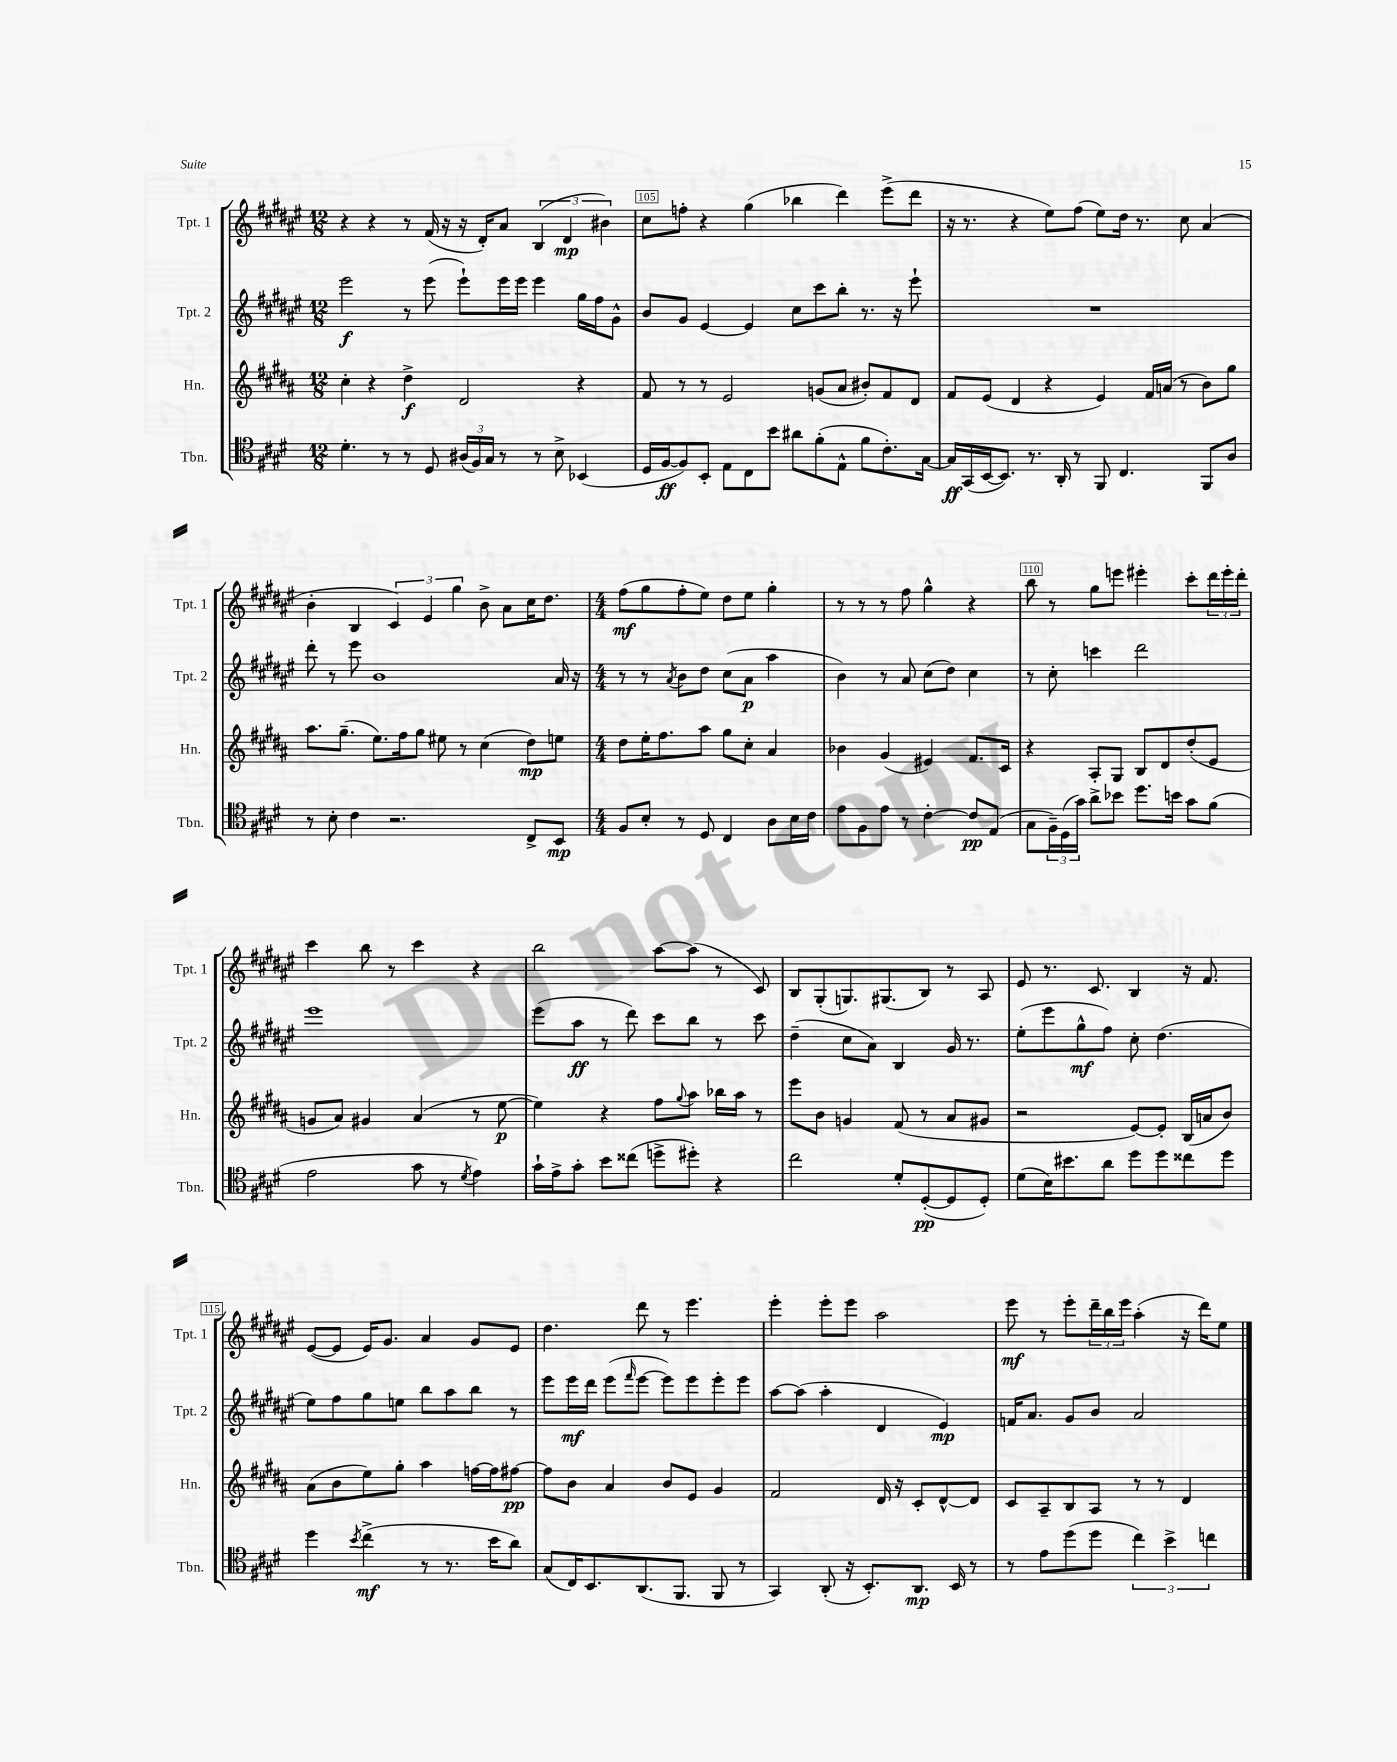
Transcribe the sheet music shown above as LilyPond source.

<<
\new StaffGroup <<
\new Staff = "s0" \with { instrumentName = "Tpt. 1" shortInstrumentName = "Tpt. 1" } {
    \clef treble \key fis \major \numericTimeSignature \time 12/8
    r4 r4 r8 fis'16( r16 r16 dis'16-.) ais'8 \tuplet 3/2 { b4( dis'4\mp bis'4) } |
    cis''8 f''8-. r4 gis''4( bes''4 dis'''4) eis'''8->( dis'''8 |
    r16 r8. r4 eis''8) fis''8( eis''8) dis''16 r8. cis''8 ais'4( |
    b'4-. b4 \tuplet 3/2 { cis'4) eis'4 gis''4 } b'8-> ais'8 cis''16 dis''8. |
    \numericTimeSignature \time 4/4 fis''8\mf( gis''8 fis''8-. eis''8) dis''8 eis''8 gis''4-. |
    r8 r8 r8 fis''8 gis''4-^ r4 |
    b''8 r8 gis''8 e'''8 eis'''4-. cis'''8-. \tuplet 3/2 { dis'''16 eis'''16-. dis'''16-. } |
    cis'''4 b''8 r8 cis'''4 r4 |
    b''2 ais''8~ ais''8( r8 cis'8) |
    b8 gis8-.( g8.) gis8.( b8) r8 ais8 |
    eis'8 r8. cis'8. b4 r16 fis'8. |
    eis'8~( eis'8 eis'16) gis'8. ais'4 gis'8 eis'8 |
    dis''4. dis'''8 r8 eis'''4. |
    eis'''4-. eis'''8-. eis'''8 ais''2 |
    eis'''8\mf r8 eis'''8-. \tuplet 3/2 { dis'''16-- b''16 eis'''16 } ais''4-.( r16 dis'''16) eis''8 \bar "|." |
}
\new Staff = "s1" \with { instrumentName = "Tpt. 2" shortInstrumentName = "Tpt. 2" } {
    \clef treble \key fis \major \numericTimeSignature \time 12/8
    eis'''2\f r8 eis'''8( eis'''8-!) eis'''16 eis'''16 eis'''4 gis''16 fis''16 gis'8-^ |
    b'8 gis'8 eis'4~ eis'4 cis''8 cis'''8 b''8-. r8. r16 eis'''8-! |
    R1. |
    dis'''8-. r8 eis'''8 b'1 ais'16 r16 |
    \numericTimeSignature \time 4/4 r8 r8 \acciaccatura { ais'8 } b'8 dis''8 cis''8( ais'8\p ais''4 |
    b'4) r8 ais'8 cis''8( dis''8) cis''4 |
    r8 cis''8-. c'''4 dis'''2 |
    eis'''1 |
    eis'''8( ais''8\ff r8 dis'''8) cis'''8 b''8 r8 cis'''8 |
    dis''4--( cis''8 ais'8) b4 gis'16 r8. |
    eis''8-.( eis'''8 gis''8-^\mf fis''8) cis''8-. dis''4.( |
    eis''8) fis''8 gis''8 e''8 b''8 ais''8 b''8 r8 |
    eis'''8 eis'''16\mf dis'''16 eis'''8( \grace { fis'''16 } eis'''8~ eis'''8) eis'''8 eis'''8-. eis'''8 |
    ais''8~ ais''8( ais''4-. dis'4 eis'4\mp) |
    f'16 ais'8. gis'8 b'8 ais'2 \bar "|." |
}
\new Staff = "s2" \with { instrumentName = "Hn." shortInstrumentName = "Hn." } {
    \clef treble \key b \major \numericTimeSignature \time 12/8
    cis''4-. r4 dis''4->\f dis'2 r4 |
    fis'8 r8 r8 e'2 g'8( ais'8 bis'8-.) fis'8 dis'8 |
    fis'8 e'8( dis'4 r4 e'4) fis'16 a'16( r8 b'8) gis''8 |
    ais''8. gis''8.--( e''8.) fis''16 gis''8 eis''8 r8 cis''4( dis''8\mp) e''8 |
    \numericTimeSignature \time 4/4 dis''8 e''16-. fis''8. ais''8 gis''8 cis''8-. ais'4 |
    bes'4 gis'4( eis'4) fis'8. cis'16 |
    r4 ais8-. gis8 b8 dis'8 dis''8-.( e'8 |
    g'8 ais'8) gis'4 ais'4( r8 e''8~\p |
    e''4) r4 fis''8 \appoggiatura { gis''8 } ais''8 bes''16 ais''16 r8 |
    e'''8 b'8 g'4 fis'8( r8 ais'8 gis'8 |
    r2 e'8~) e'8-. b16( a'16 b'8) |
    ais'8( b'8 e''8) gis''8-. ais''4 f''16~ f''16 fis''8~\pp |
    fis''8 b'8 ais'4 b'8 e'8 gis'4 |
    fis'2 dis'16 r16 cis'8-. dis'8~-^ dis'8 |
    cis'8 ais8-- b8 ais8 r8 r8 dis'4 \bar "|." |
}
\new Staff = "s3" \with { instrumentName = "Tbn." shortInstrumentName = "Tbn." } {
    \clef tenor \key e \major \numericTimeSignature \time 12/8
    dis'4.-. r8 r8 dis8 \tuplet 3/2 { ais16( fis16) gis16 } r8 r8 b8-> bes,4( |
    dis16 fis16~\ff fis8) b,8-. e8 cis8 b'8 ais'8 fis'8-.( e8-^ fis'8 cis'8.-.) gis16~ |
    gis16\ff gis,16( b,16~ b,8.) r8. a,16-. r8 fis,8 cis4. fis,8 a8 |
    r8 b8-. cis'4 r2. cis8-> b,8\mp |
    \numericTimeSignature \time 4/4 fis8 b8-. r8 dis8 cis4 a8 b16 cis'16 |
    e'8 fis8 e'8 r8 cis'4~-. cis'8\pp e8( |
    gis8 \tuplet 3/2 { fis16--) dis16( gis'16) } a'8-> bes'8 dis''8. b'16 gis'8 fis'8( |
    e'2 gis'8 r8 \acciaccatura { dis'8 } e'4) |
    gis'16-! e'16-> gis'8-. b'8 cisis''8( d''8-> dis''8-.) r4 |
    cis''2 dis'8-. dis8~-.\pp( dis8 dis8-.) |
    dis'8( b16) bis'8. a'8 dis''8 dis''8 cisis''8 dis''8 |
    dis''4 \acciaccatura { b'8 } cis''4->\mf( r8 r8. b'16 a'8) |
    gis8( cis16) b,8. a,8.( fis,8. fis,8 r8 |
    gis,4) a,8-.( r16 b,8.-.) a,8.\mp b,16 r8 |
    r8 e'8 dis''8( dis''8 \tuplet 3/2 { cis''4) b'4-> c''4 } \bar "|." |
}
>>
>>
\layout { \context { \Score currentBarNumber = #104 \override BarNumber.break-visibility = ##(#f #t #t) barNumberVisibility = #(every-nth-bar-number-visible 5) \override BarNumber.stencil = #(make-stencil-boxer 0.1 0.3 ly:text-interface::print) } }
